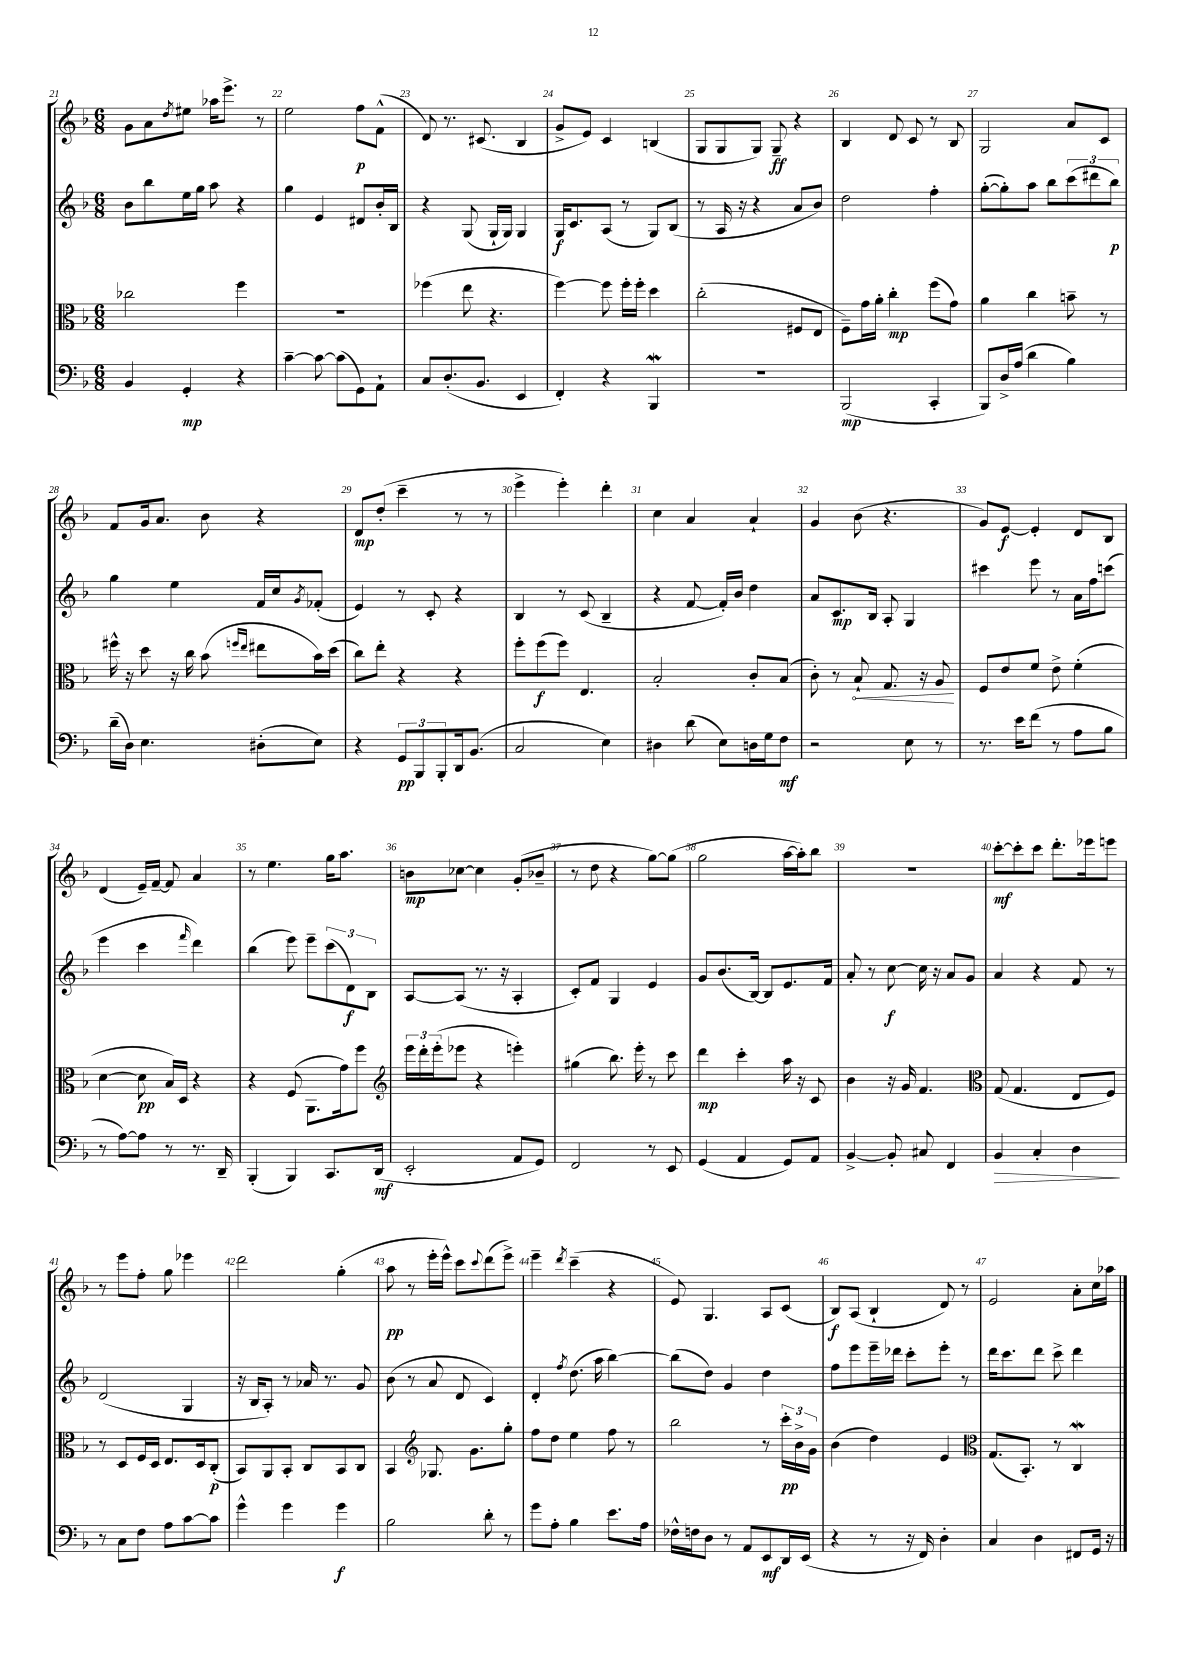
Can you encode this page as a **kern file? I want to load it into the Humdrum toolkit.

**kern	**dynam	**kern	**dynam	**kern	**dynam	**kern	**dynam
*part4	*part4	*part3	*part3	*part2	*part2	*part1	*part1
*staff4	*staff4	*staff3	*staff3	*staff2	*staff2	*staff1	*staff1
*clefF4	*	*clefC3	*	*clefG2	*	*clefG2	*
*k[b-]	*	*k[b-]	*	*k[b-]	*	*k[b-]	*
*M6/8	*	*M6/8	*	*M6/8	*	*M6/8	*
=21	=21	=21	=21	=21	=21	=21	=21
4BB-/	.	2cc-X\	.	8b-\L	.	8g\L	.
.	.	.	.	8bb-\	.	8a\	.
.	.	.	.	.	.	8qdd/	.
4GG'/	mp	.	.	16ee\L	.	8ee#X\J	.
.	.	.	.	16gg\JJ	.	.	.
.	.	.	.	8aa\	.	16aa-X\KL	.
.	.	.	.	.	.	8.eee^\J	.
4r	.	4ff\	.	4r	.	.	.
.	.	.	.	.	.	8r	.
=22	=22	=22	=22	=22	=22	=22	=22
[4c~\	.	2.r	.	4gg\	.	2ee\	.
8c\_	.	.	.	4e/	.	.	.
(8c\L]	.	.	.	.	.	.	.
8GG\)	.	.	.	8d#X/L	.	8ff\L	p
8AA`\J	.	.	.	16b-'/L	.	(8f^^\J	.
.	.	.	.	16B-/JJ	.	.	.
=23	=23	=23	=23	=23	=23	=23	=23
8C/L	.	(4ff-X\	.	4r	.	8d/)	.
(8.D'/	.	.	.	.	.	8.r	.
.	.	8ee\	.	(8G/	.	.	.
8.BB-/J	.	.	.	.	.	(8.c#X/	.
.	.	4.r	.	16G`/LL	.	.	.
.	.	.	.	16G/JJ)	.	.	.
4EE/	.	.	.	4G/	.	4B-/	.
=24	=24	=24	=24	=24	=24	=24	=24
4FF'/)	.	[4ff\)	.	16G/KL	f	8g^/L	.
.	.	.	.	8.c/	.	.	.
.	.	.	.	.	.	8e/J)	.
4r	.	8ff\]	.	(8A/J	.	4c/	.
.	.	16ff'\LL	.	8r	.	.	.
.	.	16ff'\JJ	.	.	.	.	.
4BBB-w/	.	4dd\	.	8G/L)	.	(4Bn/	.
.	.	.	.	(8B-/J	.	.	.
=25	=25	=25	=25	=25	=25	=25	=25
2.r	.	(2cc'\	.	8r	.	8G/L	.
.	.	.	.	16A/	.	8G/	.
.	.	.	.	16r	.	.	.
.	.	.	.	4r	.	8G/J)	.
.	.	.	.	.	.	8G~/	ff
.	.	8F#X/L	.	8a/L	.	4r	.
.	.	8E/J	.	8b-/J)	.	.	.
=26	=26	=26	=26	=26	=26	=26	=26
(2BBB-/	mp	8F~\L)	.	2dd\	.	4B-/	.
.	.	16g\L	.	.	.	.	.
.	.	16a'\JJ	.	.	.	.	.
.	.	4cc'\	mp	.	.	8d/	.
.	.	.	.	.	.	8c/	.
4CC'/	.	(8ff\L	.	4ff'\	.	8r	.
.	.	8g\J)	.	.	.	8B-/	.
=27	=27	=27	=27	=27	=27	=27	=27
8BBB-/L)	.	4a\	.	([8gg'\L	.	2G/	.
16D^/L	.	.	.	8gg'\])	.	.	.
(16A/JJ	.	.	.	.	.	.	.
4d\	.	4cc\	.	8aa\J	.	.	.
.	.	.	.	8bb-\L	.	.	.
4B-\)	.	8bn~\	.	(12ccc\	.	8a/L	.
.	.	.	.	12ddd#X\	.	.	.
.	.	8r	.	.	.	8c/J	.
.	.	.	.	12bb-\J)	p	.	.
!!LO:LB:g=z
=28	=28	=28	=28	=28	=28	=28	=28
(16d~\LL	.	16ff#X^^\	.	4gg\	.	8f/L	.
16D\JJ)	.	16r	.	.	.	.	.
4.E\	.	8dd\	.	.	.	16g/k	.
.	.	.	.	.	.	8.a/J	.
.	.	16r	.	4ee\	.	.	.
.	.	16cc\	.	.	.	.	.
.	.	(8b-\	.	.	.	8b-\	.
.	.	16qqffn/LL	.	.	.	.	.
.	.	16qqee/JJ	.	.	.	.	.
(8D#X'\L	.	8ee#X\L	.	16f/LL	.	4r	.
.	.	.	.	16cc/J	.	.	.
.	.	.	.	8qg/	.	.	.
8E\J)	.	16b-\L)	.	(8f-X'/J	.	.	.
.	.	(16dd\JJ	.	.	.	.	.
=29	=29	=29	=29	=29	=29	=29	=29
4r	.	8cc\L)	.	4e/)	.	8d/L	mp
.	.	8ee'\J	.	.	.	(8dd'/J	.
12GG/L	pp	4r	.	8r	.	4ccc~\	.
12BBB-/	.	.	.	.	.	.	.
.	.	.	.	8c'/	.	.	.
12BBB-'/	.	.	.	.	.	.	.
16DD/k	.	4r	.	4r	.	8r	.
(8.BB-/J	.	.	.	.	.	.	.
.	.	.	.	.	.	8r	.
=30	=30	=30	=30	=30	=30	=30	=30
2C/	.	8ff'\L	.	4B-/	.	4eee^\	.
.	.	(8ff\	f	.	.	.	.
.	.	8ff\J)	.	8r	.	4eee'\)	.
.	.	4.E/	.	(8c/	.	.	.
4E\)	.	.	.	4B-~/	.	4ddd'\	.
=31	=31	=31	=31	=31	=31	=31	=31
4D#X\	.	2B-'/	.	4r	.	4cc\	.
(8d\	.	.	.	[8f/	.	4a/	.
8E\L)	.	.	.	16f'/LL])	.	.	.
.	.	.	.	16b-/JJ	.	.	.
16Dn\L	.	8c'/L	.	4dd\	.	4a`/	.
16G\J	.	.	.	.	.	.	.
8F\J	mf	(8B-/J	.	.	.	.	.
=32	=32	=32	=32	=32	=32	=32	=32
2r	.	8c'\)	.	8a/L	.	4g/	.
.	.	8r	.	8.c/	mp	.	.
!	!	!	!LO:HP:b	!	!	!	!
.	.	8B-`/	<	.	.	(8b-\	.
.	.	.	.	16B-/Jk	.	.	.
.	.	8.G/	.	8A'/	.	4.r	.
8E\	.	.	.	4G/	.	.	.
.	.	16r	.	.	.	.	.
8r	.	8A/	.	.	.	.	.
.	.	.	[	.	.	.	.
=33	=33	=33	=33	=33	=33	=33	=33
8.r	.	8F/L	.	4ccc#X\	.	8g/L)	.
.	.	8e/	.	.	.	[8e/J	f
16e\KL	.	.	.	.	.	.	.
(8f\J	.	8f/J	.	8eee\	.	4e'/]	.
8r	.	8e^\	.	8r	.	.	.
8A\L	.	(4f'\	.	16a\LL	.	8d/L	.
.	.	.	.	16ff\J	.	.	.
8B-\J	.	.	.	(8cccn\J	.	8B-/J	.
!!LO:LB:g=z
=34	=34	=34	=34	=34	=34	=34	=34
8r	.	[4d\	.	4eee\	.	(4d/	.
[8A\L)	.	.	.	.	.	.	.
8A\J]	.	8d\]	pp	4ccc\	.	16e~/LL)	.
.	.	.	.	.	.	[16f~/JJ	.
8r	.	16B-/LL)	.	.	.	8f/]	.
.	.	16D/JJ	.	.	.	.	.
.	.	.	.	16qqfff/	.	.	.
8.r	.	4r	.	4ddd\)	.	4a/	.
16DD~/	.	.	.	.	.	.	.
=35	=35	=35	=35	=35	=35	=35	=35
(4BBB-'/	.	4r	.	(4bb-\	.	8r	.
.	.	.	.	.	.	4.ee\	.
4BBB-/)	.	(8F/	.	8eee\)	.	.	.
.	.	8.AA\L	.	8eee~\L	.	.	.
8.CC/L	.	.	.	(12ccc\	.	16gg\KL	.
.	.	16g\k)	.	.	.	8.aa\J	.
.	.	.	.	12d\)	f	.	.
.	.	8ff\J	.	.	.	.	.
.	.	.	.	12B-\J	.	.	.
(16DD/Jk	mf	.	.	.	.	.	.
=36	=36	=36	=36	=36	=36	=36	=36
*	*	*clefG2	*	*	*	*	*
2EE'/	.	24eee\LL	.	[8A/L	.	8bn\L	mp
.	.	24ddd'\	.	.	.	.	.
.	.	(24eee'\J	.	.	.	.	.
.	.	8eee-X\J	.	(8A/J]	.	[8cc-X\J	.
.	.	4r	.	8.r	.	4cc-\]	.
.	.	.	.	16r	.	.	.
8AA/L	.	4eeen'\)	.	4A'/	.	(8g'/L	.
8GG/J)	.	.	.	.	.	8b-X~/J	.
=37	=37	=37	=37	=37	=37	=37	=37
2FF/	.	(4gg#X\	.	8c'/L)	.	8r	.
.	.	.	.	8f/J	.	8dd\	.
.	.	8.bb-\)	.	4G/	.	4r	.
.	.	16eee'\	.	.	.	.	.
8r	.	8r	.	4e/	.	[8gg\L)	.
8EE/	.	8ccc\	.	.	.	(8gg\J]	.
=38	=38	=38	=38	=38	=38	=38	=38
(4GG/	.	4ddd\	mp	8g/L	.	2gg\	.
.	.	.	.	(8.b-/	.	.	.
4AA/	.	4ccc'\	.	.	.	.	.
.	.	.	.	[16B-/Jk)	.	.	.
.	.	.	.	8B-/L]	.	.	.
8GG/L)	.	16aa\	.	8.e/	.	[16aa\LL	.
.	.	16r	.	.	.	16aa'\J])	.
8AA/J	.	8c/	.	.	.	8bb-\J	.
.	.	.	.	16f/Jk	.	.	.
=39	=39	=39	=39	=39	=39	=39	=39
[4BB-^/	.	4b-\	.	8a'/	.	2.r	.
.	.	.	.	8r	.	.	.
8BB-'/]	.	16r	.	[8cc\	f	.	.
.	.	16g/	.	.	.	.	.
8C#X/	.	4.f/	.	16cc\]	.	.	.
.	.	.	.	16r	.	.	.
4FF/	.	.	.	8a/L	.	.	.
.	.	.	.	8g/J	.	.	.
=40	=40	=40	=40	=40	=40	=40	=40
*	*	*clefC3	*	*	*	*	*
!	!LO:HP:b	!	!	!	!	!	!
4BB-/	>	(8G/	.	4a/	.	[8ccc'\L	mf
.	.	4.G/	.	.	.	8ccc'\]	.
4C'/	.	.	.	4r	.	8ccc\J	.
.	.	.	.	.	.	8.ddd'\L	.
4D\	.	8E/L	.	8f/	.	.	.
.	.	.	.	.	.	16eee-X\k	.
.	.	8F/J)	.	8r	.	8eeen\J	.
.	]	.	.	.	.	.	.
!!LO:LB:g=z
=41	=41	=41	=41	=41	=41	=41	=41
8r	.	8r	.	(2d/	.	8r	.
8C\L	.	8D/L	.	.	.	8eee\L	.
8F\J	.	16F/L	.	.	.	8ff'\J	.
.	.	16D/JJ	.	.	.	.	.
8A\L	.	8.E/L	.	.	.	8gg\	.
[8c\	.	.	.	4G/	.	4eee-X\	.
.	.	16D/k	.	.	.	.	.
8c\J]	.	(8C'/J	p	.	.	.	.
=42	=42	=42	=42	=42	=42	=42	=42
4g^^\	.	8BB-/L)	.	16r	.	2ddd\	.
.	.	.	.	16B-/KL	.	.	.
.	.	8AA/	.	8A'/J)	.	.	.
4g\	.	8BB-'/J	.	8r	.	.	.
.	.	8C/L	.	16a-X/	.	.	.
.	.	.	.	8.r	.	.	.
4g\	f	8BB-/	.	.	.	(4gg'\	.
.	.	8C/J	.	8g/	.	.	.
=43	=43	=43	=43	=43	=43	=43	=43
2B-\	.	4BB-/	.	(8b-\	.	8aa\	pp
.	.	.	.	8r	.	8r	.
*	*	*clefG2	*	*	*	*	*
.	.	8.G-X/	.	8a/	.	16eee'\LL	.
.	.	.	.	.	.	16eee^^\JJ)	.
.	.	.	.	8d/	.	8ccc\L	.
.	.	8.g\L	.	.	.	.	.
.	.	.	.	.	.	8qqccc/	.
8d'\	.	.	.	4c/)	.	(8ddd\	.
8r	.	8gg'\J	.	.	.	8eee^\J)	.
=44	=44	=44	=44	=44	=44	=44	=44
8g\L	.	8ff\L	.	4d'/	.	4eee~\	.
8A'\J	.	8dd\J	.	.	.	.	.
.	.	.	.	8qff/	.	8qddd/	.
4B-\	.	4ee\	.	(8.dd\	.	(4ccc~\	.
.	.	.	.	16aa\	.	.	.
8.e\L	.	8ff\	.	[4bb-\)	.	4r	.
.	.	8r	.	.	.	.	.
16A\Jk	.	.	.	.	.	.	.
=45	=45	=45	=45	=45	=45	=45	=45
16F-X^^\LL	.	2bb-\	.	(8bb-\L]	.	8e/)	.
16Fn\J	.	.	.	.	.	.	.
8D\J	.	.	.	8dd\J)	.	4.G/	.
8r	.	.	.	4g/	.	.	.
8AA/L	.	.	.	.	.	.	.
8EE/	mf	8r	.	4dd\	.	8A/L	.
16DD/L	.	24ccc'\LL	pp	.	.	(8c/J	.
.	.	24b-^\	.	.	.	.	.
(16EE/JJ	.	.	.	.	.	.	.
.	.	24g\JJ	.	.	.	.	.
=46	=46	=46	=46	=46	=46	=46	=46
4r	.	(4b-\	.	8ff\L	.	8B-/L)	f
.	.	.	.	8eee\	.	(8A/J	.
8r	.	4dd\)	.	16eee~\L	.	4B-`/	.
.	.	.	.	16ddd-X\JJ	.	.	.
16r	.	.	.	8ccc'\L	.	.	.
16FF/)	.	.	.	.	.	.	.
4D'\	.	4e/	.	8eee'\J	.	8d/)	.
.	.	.	.	8r	.	8r	.
=47	=47	=47	=47	=47	=47	=47	=47
*	*	*clefC3	*	*	*	*	*
4C/	.	(8.G/L	.	16ddd\KL	.	2e/	.
.	.	.	.	8.ccc\	.	.	.
.	.	8.BB-'/J)	.	.	.	.	.
4D\	.	.	.	8ddd\J	.	.	.
.	.	8r	.	8ccc^\	.	.	.
8FF#X/L	.	4CW/	.	4ddd\	.	8a'\L	.
16GG/Jk	.	.	.	.	.	16cc\L	.
16r	.	.	.	.	.	16aa-X\JJ	.
==	==	==	==	==	==	==	==
*-	*-	*-	*-	*-	*-	*-	*-
